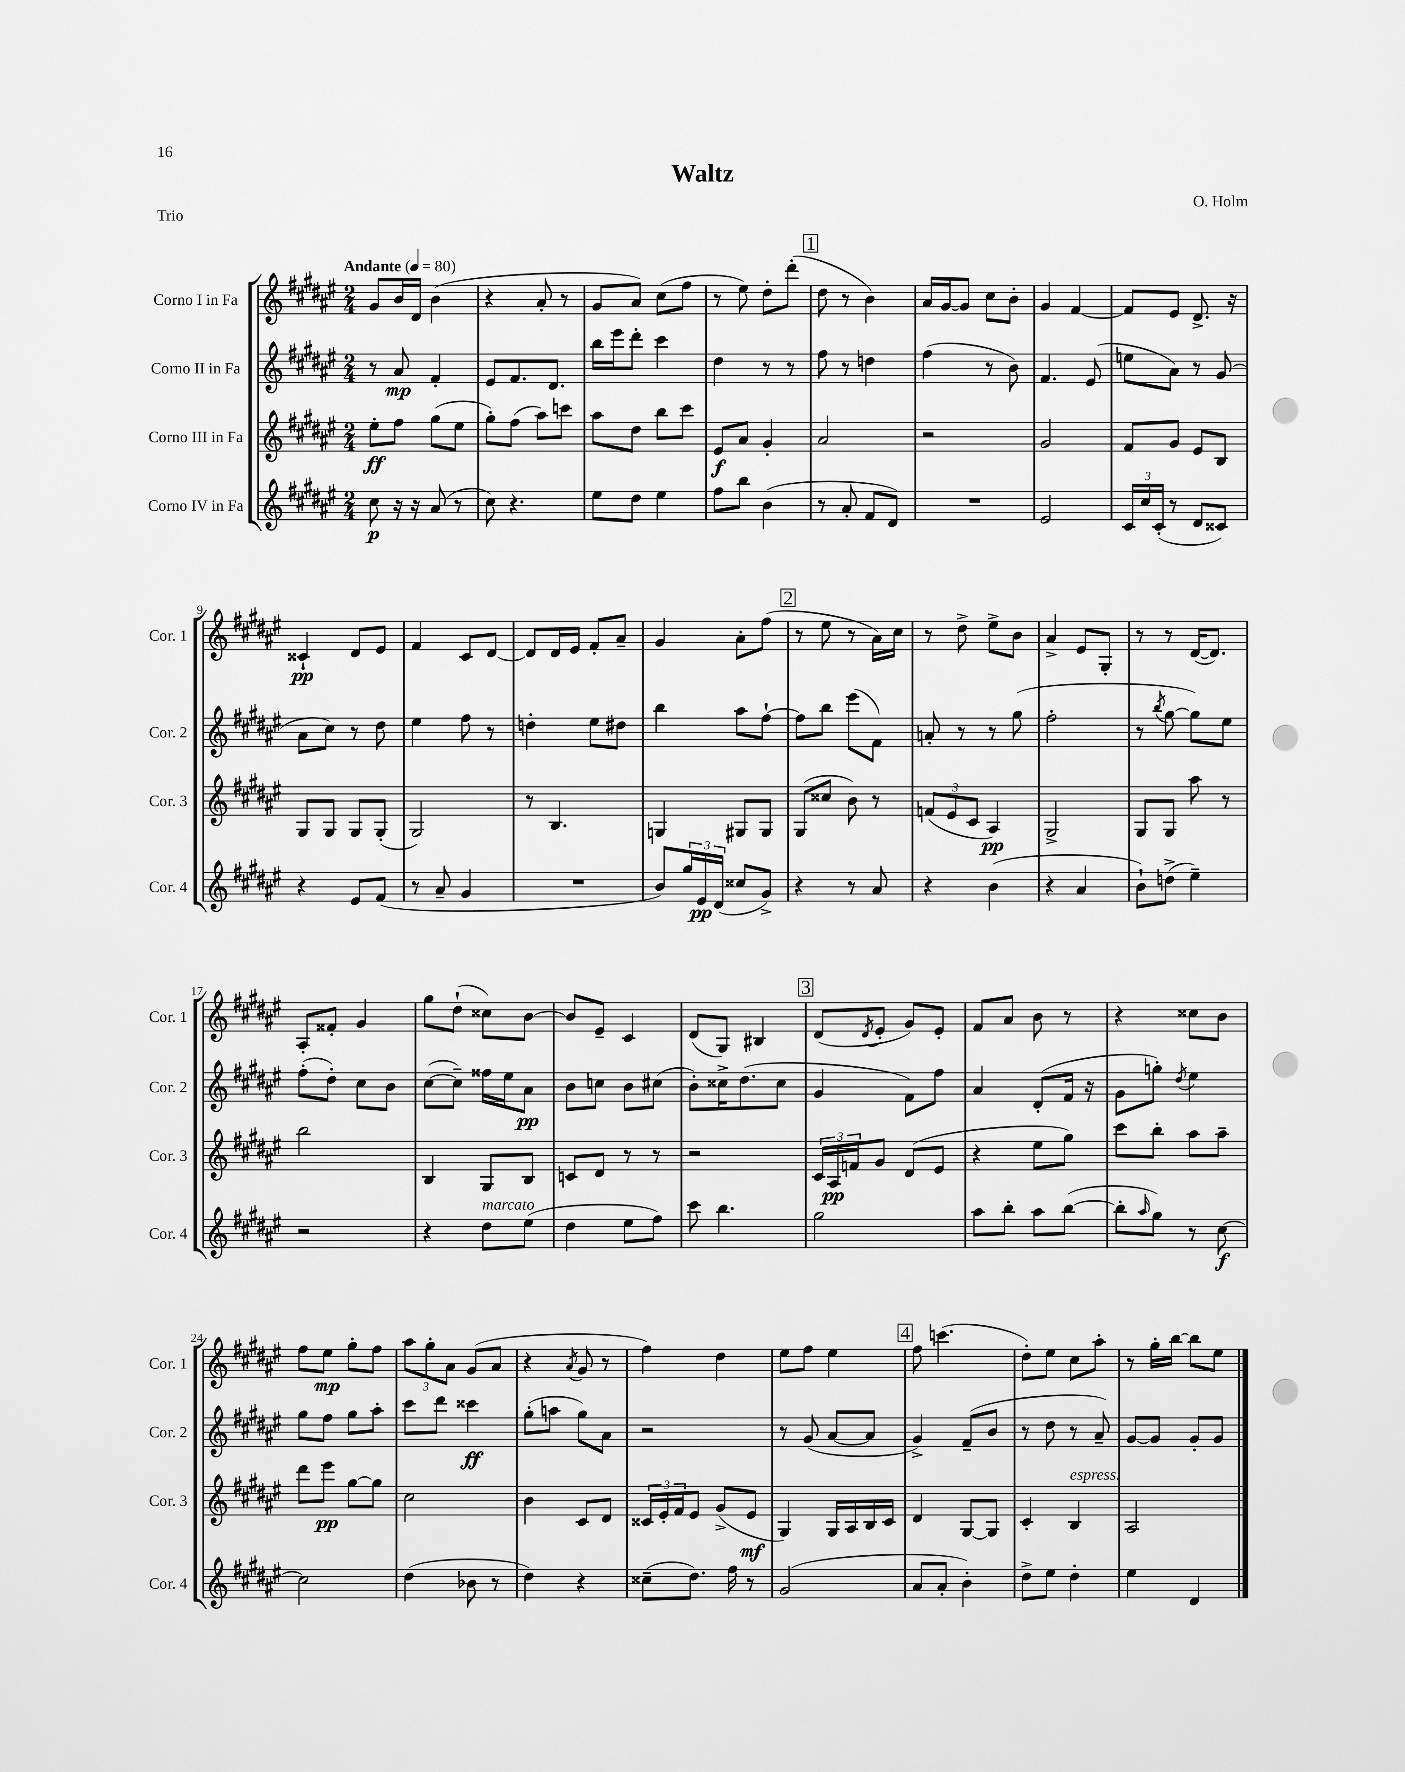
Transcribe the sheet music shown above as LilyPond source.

\header { title = "Waltz" composer = "O. Holm" piece = "Trio" }
<<
\new StaffGroup <<
\new Staff = "s0" \with { instrumentName = "Corno I in Fa" shortInstrumentName = "Cor. 1" } {
    \clef treble \key fis \major \numericTimeSignature \time 2/4 \tempo "Andante" 4 = 80
    gis'8 b'16 dis'16 b'4( |
    r4 ais'8-. r8 |
    gis'8 ais'8) cis''8( fis''8 |
    r8 eis''8) dis''8-. dis'''8-.( |
    \mark \markup { \box "1" } dis''8 r8 b'4) |
    ais'16 gis'16~ gis'8 cis''8 b'8-. |
    gis'4 fis'4~ |
    fis'8 eis'8 dis'8.-> r16 |
    cisis'4-!\pp dis'8 eis'8 |
    fis'4 cis'8 dis'8~ |
    dis'8 dis'16 eis'16 fis'8-. ais'8-- |
    gis'4 ais'8-. fis''8( |
    \mark \markup { \box "2" } r8 eis''8 r8 ais'16) cis''16 |
    r8 dis''8-> eis''8-> b'8 |
    ais'4-> eis'8 gis8-. |
    r8 r8 dis'16~( dis'8.) |
    ais8-. fisis'8-. gis'4 |
    gis''8 dis''8-!( cisis''8) b'8~ |
    b'8 eis'8-- cis'4 |
    dis'8( gis8) bis4 |
    \mark \markup { \box "3" } dis'8( \acciaccatura { dis'8 } eis'8-. gis'8) eis'8-. |
    fis'8 ais'8 b'8 r8 |
    r4 cisis''8 b'8 |
    fis''8 eis''8\mp gis''8-. fis''8 |
    \tuplet 3/2 { ais''8 gis''8-. ais'8 } gis'8( ais'8 |
    r4 \acciaccatura { ais'8 } gis'8 r8 |
    fis''4) dis''4 |
    eis''8 fis''8 eis''4 |
    \mark \markup { \box "4" } fis''8 c'''4.( |
    dis''8-.) eis''8 cis''8 ais''8-. |
    r8 gis''16-. b''16~ b''8 eis''8 \bar "|." |
}
\new Staff = "s1" \with { instrumentName = "Corno II in Fa" shortInstrumentName = "Cor. 2" } {
    \clef treble \key fis \major \numericTimeSignature \time 2/4
    r8 ais'8\mp fis'4-. |
    eis'8 fis'8. dis'8. |
    b''16 eis'''16 dis'''8-. cis'''4 |
    dis''4 r8 r8 |
    \mark \markup { \box "1" } fis''8 r8 d''4 |
    fis''4( r8 b'8) |
    fis'4. eis'8( |
    e''8 ais'8) r8 gis'8( |
    ais'8 cis''8) r8 dis''8 |
    eis''4 fis''8 r8 |
    d''4-. eis''8 dis''8 |
    b''4 ais''8 fis''8~-! |
    \mark \markup { \box "2" } fis''8 b''8 eis'''8( fis'8) |
    a'8-. r8 r8 gis''8( |
    fis''2-. |
    r8 \acciaccatura { b''8 } gis''8~ gis''8) eis''8 |
    fis''8-.( dis''8-.) cis''8 b'8 |
    cis''8~( cis''8--) fisis''16 eis''16 ais'8\pp |
    b'8 c''8 b'8 cis''8( |
    b'8-.) cisis''16-> dis''8.( cisis''8 |
    \mark \markup { \box "3" } gis'4 fis'8) fis''8 |
    ais'4 dis'8-.( fis'16 r16 |
    gis'8 g''8-.) \acciaccatura { dis''8 } eis''4 |
    gis''8 fis''8 gis''8 ais''8-. |
    cis'''8 dis'''8 cisis'''4\ff |
    gis''8-.( a''8 gis''8) ais'8 |
    r2 |
    r8 gis'8( ais'8~ ais'8 |
    \mark \markup { \box "4" } gis'4->) fis'8--( b'8 |
    r8 dis''8 r8 ais'8--) |
    gis'8~ gis'8 gis'8-. gis'8 \bar "|." |
}
\new Staff = "s2" \with { instrumentName = "Corno III in Fa" shortInstrumentName = "Cor. 3" } {
    \clef treble \key fis \major \numericTimeSignature \time 2/4
    eis''8-.\ff fis''8 gis''8( eis''8 |
    gis''8-.) fis''8( ais''8) c'''8 |
    ais''8 dis''8 b''8 cis'''8 |
    eis'8\f ais'8 gis'4-. |
    \mark \markup { \box "1" } ais'2 |
    r2 |
    gis'2 |
    fis'8 gis'8 eis'8 b8 |
    gis8 gis8 gis8 gis8-.( |
    gis2) |
    r8 b4. |
    g4 gis8 gis8 |
    \mark \markup { \box "2" } gis8( cisis''8 b'8) r8 |
    \tuplet 3/2 { f'8( eis'8 cis'8 } ais4\pp) |
    gis2-> |
    gis8 gis8 ais''8 r8 |
    b''2 |
    b4 gis8 b8 |
    c'8 dis'8 r8 r8 |
    r2 |
    \mark \markup { \box "3" } \tuplet 3/2 { cis'16 ais16\pp f'16 } gis'8 dis'8( eis'8 |
    r4 eis''8 gis''8) |
    cis'''8 b''8-. ais''8 ais''8-- |
    dis'''8 eis'''8\pp gis''8~ gis''8 |
    cis''2 |
    b'4 cis'8 dis'8 |
    \tuplet 3/2 { cisis'16 eis'16-. fis'16 } eis'8 gis'8->( eis'8\mf |
    gis4) gis16 ais16 b16 cis'16 |
    \mark \markup { \box "4" } dis'4 gis8~ gis8 |
    cis'4-. b4^\markup { \italic "espress." } |
    ais2 \bar "|." |
}
\new Staff = "s3" \with { instrumentName = "Corno IV in Fa" shortInstrumentName = "Cor. 4" } {
    \clef treble \key fis \major \numericTimeSignature \time 2/4
    cis''8\p r16 r16 ais'8( r8 |
    cis''8) r4. |
    eis''8 dis''8 eis''4 |
    fis''8 b''8 b'4( |
    \mark \markup { \box "1" } r8 ais'8-. fis'8 dis'8) |
    R2 |
    eis'2 |
    \tuplet 3/2 { cis'16 cis''16 cis'16-.( } r8 dis'8 cisis'8) |
    r4 eis'8 fis'8( |
    r8 ais'8-- gis'4 |
    R2 |
    b'8) \tuplet 3/2 { gis''16 eis'16\pp dis'16( } cisis''8 gis'8->) |
    \mark \markup { \box "2" } r4 r8 ais'8 |
    r4 b'4( |
    r4 ais'4 |
    b'8-!) d''8->( eis''4--) |
    r2 |
    r4 dis''8^\markup { \italic "marcato" } eis''8( |
    dis''4 eis''8 fis''8) |
    cis'''8 b''4. |
    \mark \markup { \box "3" } gis''2 |
    ais''8 b''8-. ais''8 b''8~( |
    b''8-. \grace { ais''16 } gis''8) r8 cis''8~\f |
    cis''2 |
    dis''4( bes'8 r8 |
    dis''4) r4 |
    cisis''8--( dis''8.) fis''16 r8 |
    gis'2( |
    \mark \markup { \box "4" } ais'8 ais'8-. b'4-.) |
    dis''8-> eis''8 dis''4-. |
    eis''4 dis'4 \bar "|." |
}
>>
>>
